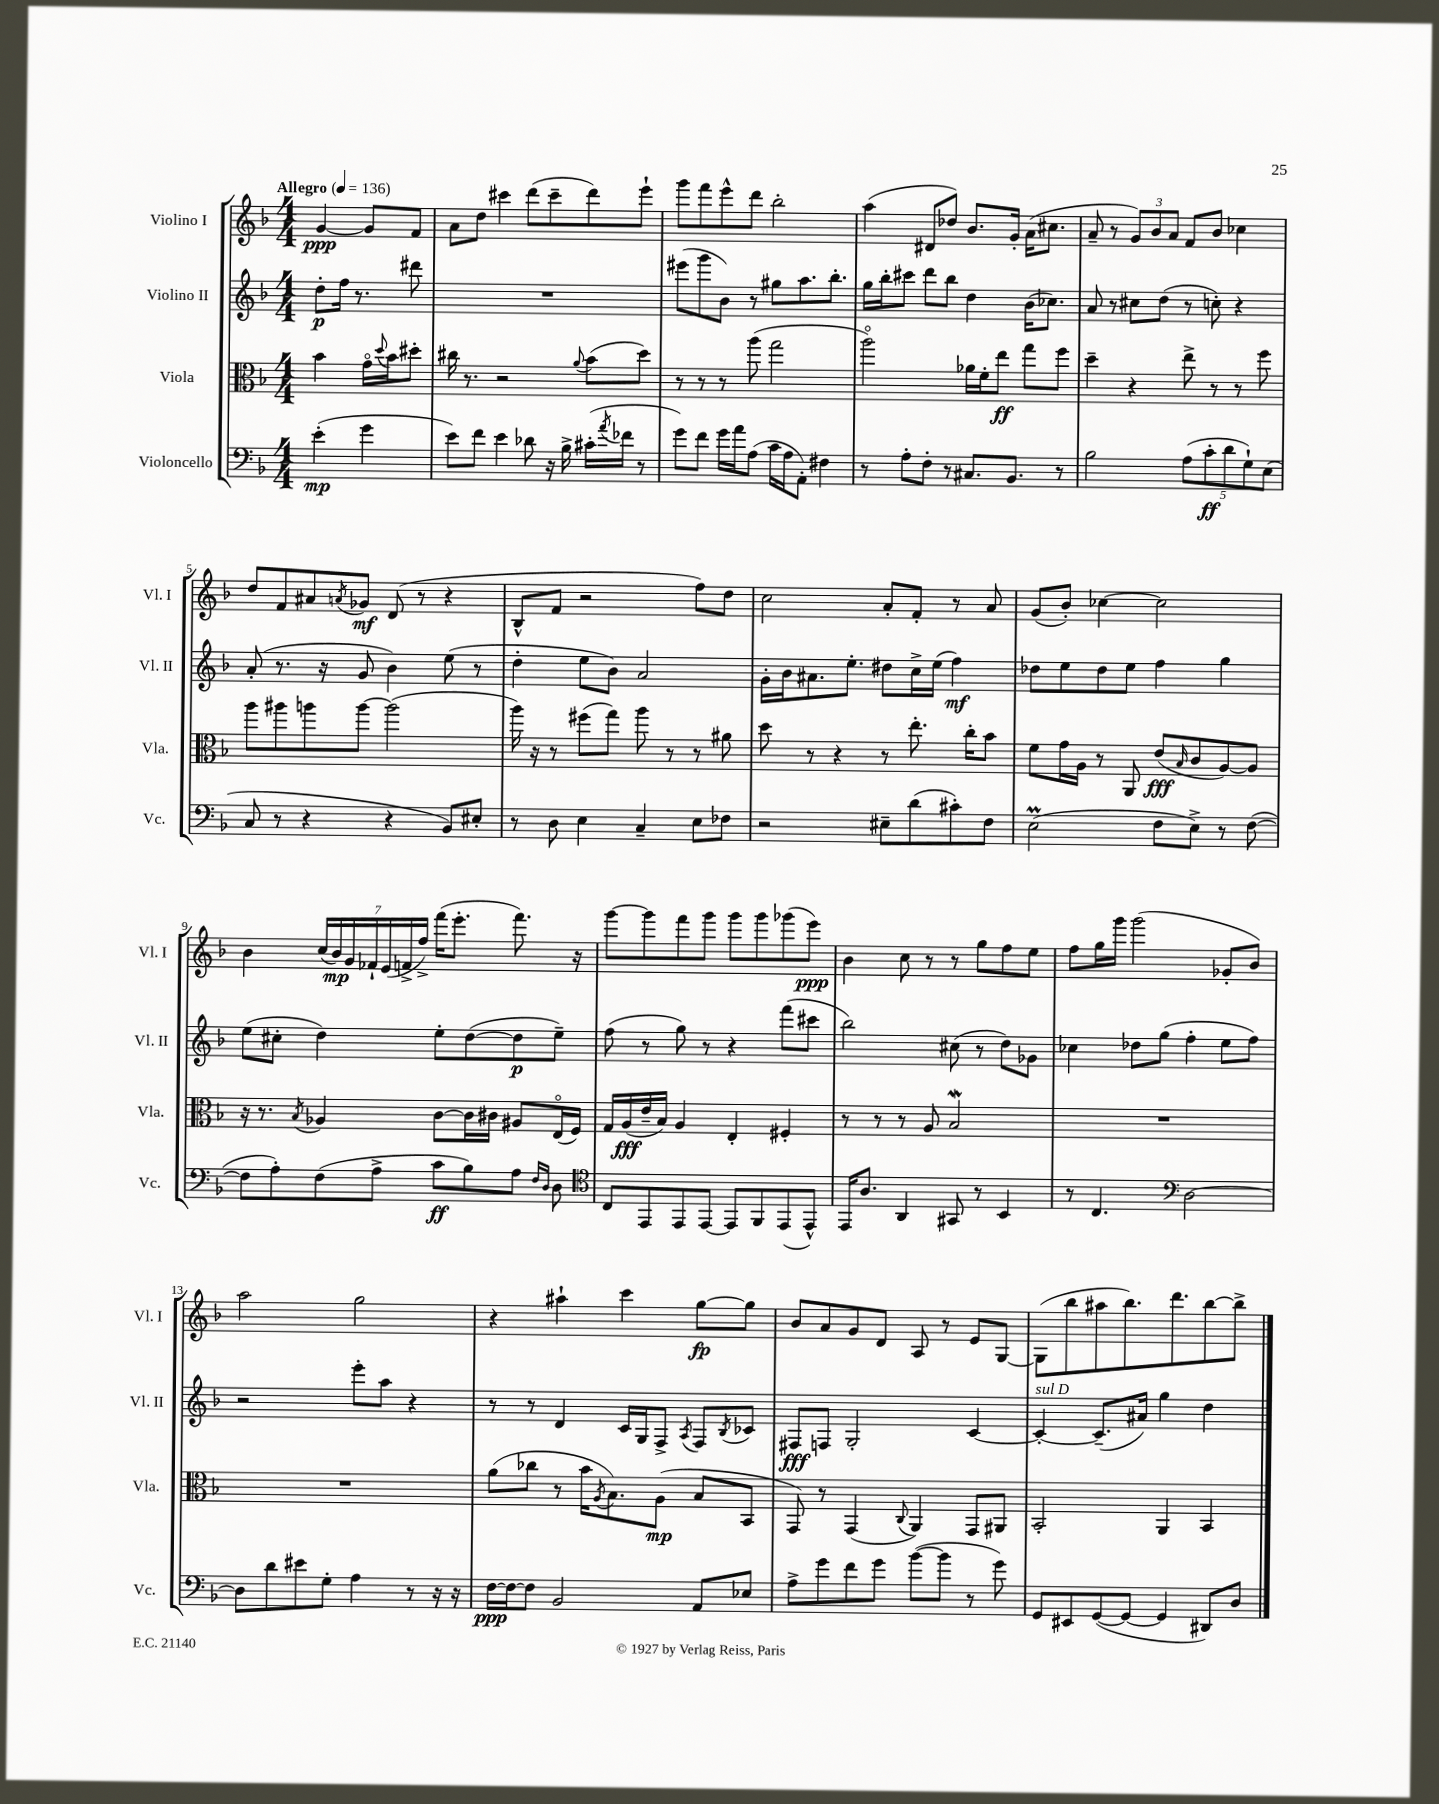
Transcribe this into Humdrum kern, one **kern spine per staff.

**kern	**kern	**kern	**kern
*staff4	*staff3	*staff2	*staff1
*clefF4	*clefC3	*clefG2	*clefG2
*k[b-]	*k[b-]	*k[b-]	*k[b-]
*M4/4	*M4/4	*M4/4	*M4/4
*MM136	*MM136	*MM136	*MM136
(4e'\	4b-\	8dd'\L	[4g/
.	.	16ff\Jk	.
.	.	8.r	.
4g\	16go\LL	.	8g/]L
.	8qqdd/	.	.
.	16b-\J	.	.
.	8dd#'\J	8ddd#\	8f/J
=	=	=	=
8e\L)	16cc#\	1r	8a\L
.	8.r	.	.
8f\J	.	.	8dd\J
4e\	2r	.	4ccc#\
8d-\	.	.	(8ddd\L
16r	.	.	8ccc#~\
16B-^\	.	.	.
.	8qqa/	.	.
(16c#'\LL	(8b-\L	.	8ddd\)
8qa/	.	.	.
16f-\JJ	.	.	.
8r	8dd\J)	.	8eee`\J
=	=	=	=
8g\L)	8r	(8eee#\L	8ggg\L
8f\J	8r	8ggg\	8fff\
16g\LL	8r	8b-\J)	8eee^^\
16a\J	.	.	.
(8A\J	(8aa\	8r	8ddd\J
16c\LL	2gg\	8gg#\L	2bb-'\
16A\J	.	.	.
8AA'\J)	.	8.aa\	.
4F#\	.	.	.
.	.	8.bb-'\J	.
=	=	=	=
8r	2aao\)	16gg\LL	(4aa\
.	.	16bb-'\J	.
8A'\L	.	8ccc#\J	.
8F'\J	.	8ddd\L	8d#/L
8r	.	8bb-\J	8dd-/J)
8.C#/L	16a-\LL	4dd\	8.b-/L
.	16f'\J	.	.
.	8ee\J	.	.
8.BB-/J	.	.	16g'/Jk
.	8gg\L	(16b-\LK	(16a\LK
.	.	8.cc-\J)	8.cc#\J
8r	8ff\J	.	.
=	=	=	=
2B-\	4dd~\	8a/	8a~/
.	.	8r	8r
.	4r	8cc#\L	12g/L)
.	.	.	12b-/
.	.	(8dd\J	.
.	.	.	12a/J
(10A\L	8ee^\	8r	8f/L
10c'\	.	.	.
.	8r	8cc'\)	8b-/J
10d\	.	.	.
.	8r	4r	4cc-\
10G`\)	.	.	.
.	8ff\	.	.
(10E\J	.	.	.
=	=	=	=
8C/	8aa\L	(8a'/	8dd/L
8r	8aa#\	8.r	8f/
4r	8aa\	.	8a#/
.	.	16r	.
.	.	.	8qa/
.	[8aa\J	8g/	8g-/J
4r	(2aa\]	4b-\)	(8d/
.	.	.	8r
8BB-/L)	.	(8ee\	4r
8E#'/J	.	8r	.
=	=	=	=
8r	16aa\)	4dd'\	8B-^^/L
.	16r	.	.
8D\	8r	.	8f/J
4E\	(8ff#\L	8ee\L	2r
.	8gg\J)	8b-\J)	.
4C~/	8aa\	2a/	.
.	8r	.	.
8E\L	8r	.	8ff\L)
8F-\J	8a#\	.	8dd\J
=	=	=	=
2r	8dd\	16g'\LL	2cc\
.	.	16b-\J	.
.	8r	8.a#\	.
.	4r	.	.
.	.	8.ee'\J	.
8E#~\L	8r	8dd#\L	8a'/L
(8d\	8.ee'\	16cc^\L	8f'/J
.	.	(16ee\JJ	.
8c#'\)	.	4ff\)	8r
.	16cc'\LK	.	.
8F\J	8b-\J	.	8a/
=	=	=	=
(2E\	8f\L	8dd-\L	(8g/L
.	16g\L	8ee\	8b-'/J)
.	16A\JJ	.	.
.	8r	8dd-\	[4cc-\
.	8AA/	8ee\J	.
8F\L	(8e/L	4ff\	2cc-\]
.	16qqB-/	.	.
8E^\J)	8c/	.	.
8r	[8A/)	4gg\	.
([8F\	8A/]J	.	.
=	=	=	=
8F\]L	16r	(8ee\L	4b-\
.	8.r	.	.
8A'\)	.	8cc#'\J	.
.	8qB-/	.	.
(8F\	4A-/	4dd\)	(28cc/LL
.	.	.	28b-/)
.	.	.	28g/
.	.	.	28f-`/
8A^\J	.	.	.
.	.	.	(28e/
.	.	.	28f^/
.	.	.	28ff^/JJ)
8c\L	[8c\L	8ee'\L	(16fff\LK
.	.	.	8.eee'\J
8B-\)	16c\]L	([8dd\	.
.	16c#\JJ	.	.
8A\J	8A#/L	8dd\]	8.fff\)
16qqF/LL	.	.	.
16qqD/JJ	.	.	.
8D\	(16Eo/L	8ee~\J)	.
.	16F/JJ)	.	16r
=	=	=	=
*clefC4	*	*	*
8C/L	16G/LL	(8ff\	[8ggg\L
.	(16A/	.	.
8EE/	16e~/	8r	8ggg\]
.	16B-/JJ)	.	.
8EE/	4A/	8gg\)	8fff\
[8EE/J	.	8r	8ggg\J
8EE/]L	4E'/	4r	8ggg\L
8FF/	.	.	8ggg\
(8EE/	4F#'/	(8fff\L	(8ggg-\
8EE^^/J)	.	8ccc#\J	8eee\J)
=	=	=	=
16EE/LK	8r	2bb-\)	4b-\
8.A/J	.	.	.
.	8r	.	.
4AA/	8r	.	8cc\
.	8A/	.	8r
8GG#/	2B-/	(8cc#\	8r
8r	.	8r	8gg\L
4BB-/	.	8dd\L)	8ff\
.	.	8g-\J	8ee\J
=	=	=	=
8r	1r	4cc-\	8ff\L
4.C/	.	.	16gg\L
.	.	.	16ggg\JJ
.	.	8dd-\L	(2ggg\
.	.	(8gg\J	.
*clefF4	*	*	*
[2D\	.	4ff'\	.
.	.	8ee\L	8g-'/L
.	.	8ff\J)	8b-/J)
=	=	=	=
8D\]L	1r	2r	2aa\
8d\	.	.	.
8e#\	.	.	.
8G'\J	.	.	.
4A\	.	8eee'\L	2gg\
.	.	8aa\J	.
8r	.	4r	.
16r	.	.	.
16r	.	.	.
=	=	=	=
[16F\LL	(8a\L	8r	4r
16F\_J	.	.	.
8F\]J	8cc-\J	8r	.
2BB-/	8r	4d/	4aa#`\
.	16b-\LK	.	.
.	8qA/	.	.
.	8.B-\)	.	.
.	.	16c/LL	4ccc\
.	.	16G/J	.
.	(8A\J	8F^/J	.
.	.	8qA/	.
8AA/L	8B-/L	8F/L	[8gg\L
.	.	8qB-/	.
8E-/J	8BB-/J	8c-/J	8gg\]J
=	=	=	=
8A^\L	8GG/)	8F#/L	8b-/L
8g\	8r	8F/J	8a/
8f\	(4GG/	2G'/	8g/
8g\J	.	.	8d/J
.	8qqC/	.	.
([8b-\L	4AA/)	.	8A/
8b-\]J	.	.	8r
8r	8GG/L	[4c/	8e/L
8g\)	8AA#/J	.	[8G/J
=	=	=	=
8GG/L	2BB-'/	4c'/_	(8G\]L
8EE#/	.	.	8bb-\
([8GG/	.	(8.c~/]L	8aa#\
8GG/_J	.	.	8.bb-\)
.	.	16a#/Jk)	.
4GG/]	4AA/	4gg\	.
.	.	.	8.ddd\
8DD#/L)	4BB-/	4dd\	[8bb-\
8D/J	.	.	8bb-^\]J
==	==	==	==
*-	*-	*-	*-
